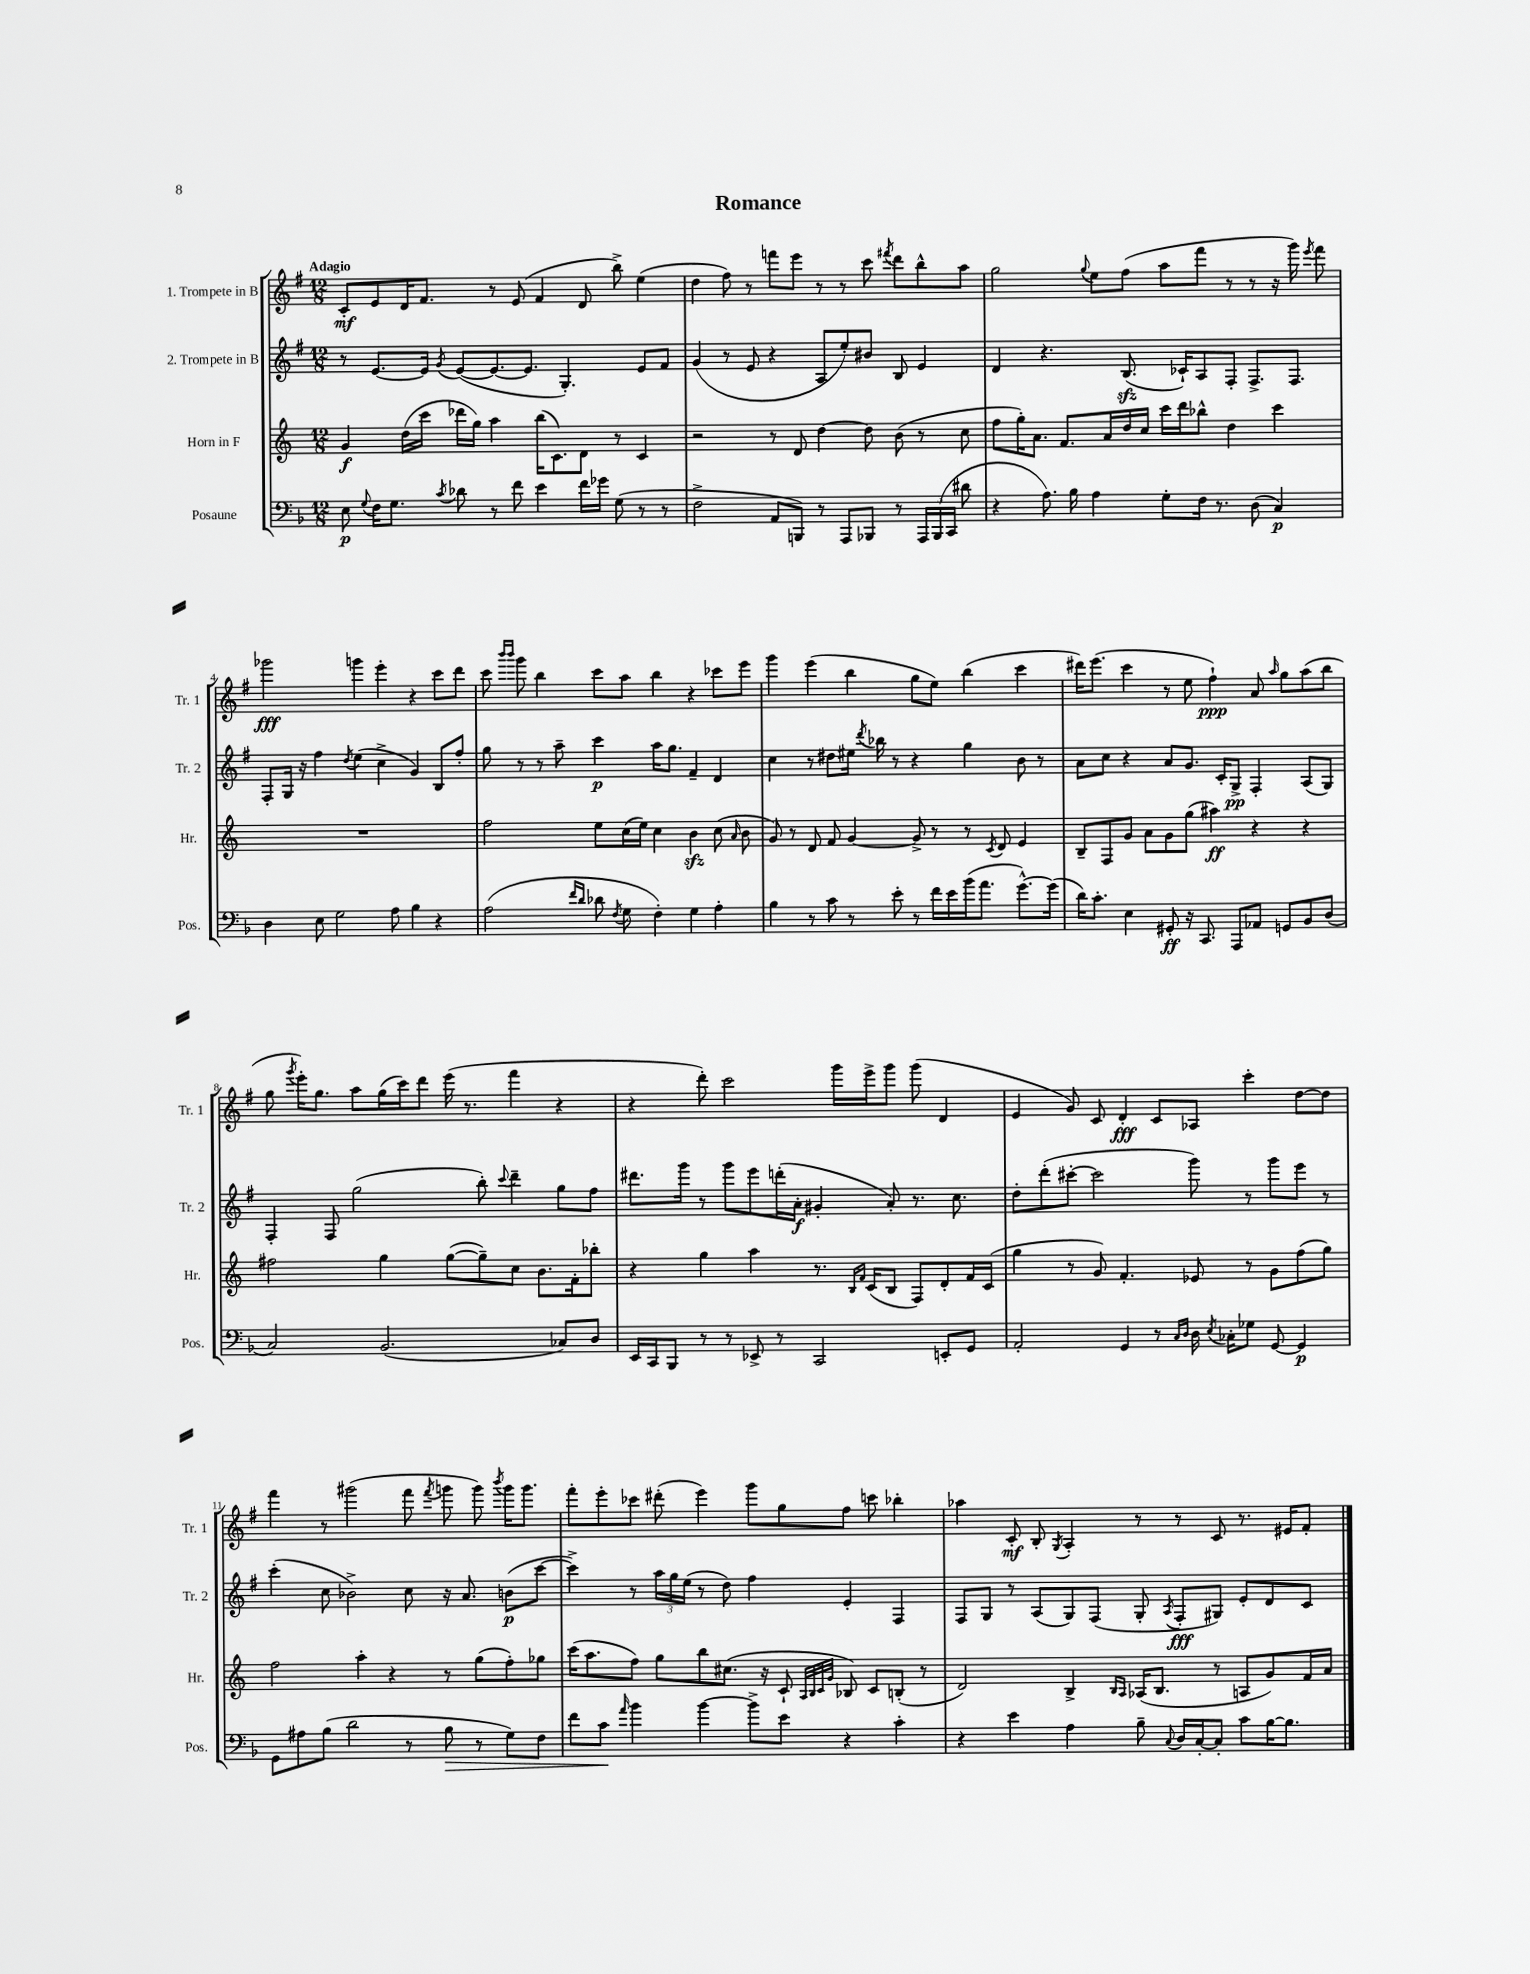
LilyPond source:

\header { title = "Romance" }
<<
\new StaffGroup <<
\new Staff = "s0" \with { instrumentName = "1. Trompete in B" shortInstrumentName = "Tr. 1" } {
    \clef treble \key g \major \numericTimeSignature \time 12/8 \tempo "Adagio"
    \autoBeamOff c'8[-.\mf e'8 d'16 fis'8.] r8 e'8( fis'4 d'8 b''8->) e''4( |
    d''4 fis''8) r8 f'''8[ e'''8] r8 r8 c'''8 \acciaccatura { fis'''8 } d'''8[ b''8-^ a''8] |
    g''2 \appoggiatura { g''8 } e''8[ fis''8]( a''8[ fis'''8] r8 r8 r16 g'''16) \acciaccatura { e'''8 } fis'''8 |
    ges'''2\fff g'''4 e'''4-. r4 c'''8[ d'''8] |
    c'''8 \grace { b'''16[ b'''16] } g'''8 b''4 c'''8[ a''8] b''4 r4 ces'''8[ e'''8] |
    g'''4 e'''4( b''4 g''8[ e''8]) b''4( c'''4 |
    dis'''16[) e'''8.]( c'''4 r8 e''8 fis''4-!\ppp) a'8 \grace { a''16 } g''8[ a''8( b''8] |
    g''8 \acciaccatura { g'''8 } e'''16[-.) g''8.] a''8[ g''16( c'''16) d'''8] e'''16( r8. fis'''4 r4 |
    r4 d'''8-.) c'''2 g'''16[ e'''16-> g'''8] g'''8( d'4 |
    e'4 g'8) c'8 d'4-.\fff c'8[ aes8] c'''4-. d''8[~ d''8] |
    fis'''4 r8 gis'''2( fis'''8 \acciaccatura { fis'''8 } g'''8 g'''8) \acciaccatura { b'''8 } g'''16[ g'''8.] |
    fis'''8[-. e'''8-. ces'''8] dis'''8-.( e'''4) g'''8[ g''8 fis''8] c'''8 bes''4-. |
    aes''4 c'8-.\mf b8-. \acciaccatura { g8 } a4-. r8 r8 c'8 r8. eis'16[ fis'8]-. \bar "|." |
}
\new Staff = "s1" \with { instrumentName = "2. Trompete in B" shortInstrumentName = "Tr. 2" } {
    \clef treble \key g \major \numericTimeSignature \time 12/8
    \autoBeamOff r8 e'8.[~ e'16] \acciaccatura { g'8 } e'8[~( e'8.~ e'8.] g4.-.) e'8[ fis'8] |
    g'4( r8 e'8 r4 a8[ e''8-.) bis'8] b8 e'4 |
    d'4 r4. b8.\sfz( ces'16[-!) a8 fis8]-. fis8.[-> fis8.] |
    fis8[-. g16] r16 fis''4 \acciaccatura { d''8 } e''4( c''4-> g'4) b8[ fis''8]-. |
    g''8 r8 r8 a''8-- c'''4\p a''16[ g''8.] fis'4-- d'4 |
    c''4 r8 dis''8[ eis''16] \acciaccatura { d'''8 } bes''16 r8 r4 g''4 b'8 r8 |
    a'8[ c''8] r4 a'8[ g'8.] c'16[-. g8]->\pp fis4-. a8[( g8]) |
    fis4-. fis8 g''2( b''8-.) \appoggiatura { c'''8 } d'''4-- g''8[ fis''8] |
    dis'''8.[ g'''16] r8 g'''8[ e'''8 d'''16-.( a'16]-.\f gis'4-. a'8-.) r8. c''8. |
    d''8[-. d'''8-.( cis'''8]~-. cis'''2 g'''8) r8 g'''8[ e'''8] r8 |
    c'''4-.( c''8 bes'2->) c''8 r16 a'8. b'8[\p( c'''8]~ |
    c'''4->) r8 \tuplet 3/2 { a''16[ g''16 e''16]( } r8 d''8) fis''4 e'4-. fis4 |
    fis8[ g8] r8 a8[( g8) fis8]( g8-. \acciaccatura { a8 } fis8[-.\fff gis8]) e'8[-. d'8 c'8] \bar "|." |
}
\new Staff = "s2" \with { instrumentName = "Horn in F" shortInstrumentName = "Hr." } {
    \clef treble \key c \major \numericTimeSignature \time 12/8
    \autoBeamOff g'4\f d''16[( c'''16] des'''16[ g''16]) a''4 b''16[( c'8.) d'8] r8 c'4 |
    r2 r8 d'8 d''4~ d''8 b'8( r8 c''8 |
    f''8[ g''16-.) a'8.] f'8.[ a'16 d''16 c''16] c'''16[ d'''16 bes''8]-^ d''4 c'''4 |
    R1. |
    f''2 e''8[ c''16( e''16]) c''4 b'4\sfz c''8( \grace { a'16 } b'8 |
    g'8) r8 d'8 f'8 g'4~ g'8-> r8 r8 \acciaccatura { c'8 } d'8 e'4 |
    b8[-- f8 g'8] a'8[ g'8 g''8]( ais''4\ff) r4 r4 |
    fis''2 g''4 g''8[~( g''8--) c''8] b'8.[ f'16-. bes''8]-. |
    r4 g''4 a''4 r8. \grace { b16[ f'16] } c'16[( b8] f8[) d'8-. f'16 c'16]( |
    g''4 r8 g'8) f'4.-. ees'8 r8 g'8[ f''8( g''8]) |
    f''2 a''4-. r4 r8 g''8[( f''8-.) ges''8] |
    c'''16[( a''8. f''8]) g''8[ b''8 cis''8.]( r16 c'8-! \grace { a32[ b32 c'32 g'32] } bes8) c'8[ b8]-.( r8 |
    d'2) b4-> \grace { b16[ a16] } aes16[( b8.] r8 a8[ g'8) f'16 a'16] \bar "|." |
}
\new Staff = "s3" \with { instrumentName = "Posaune" shortInstrumentName = "Pos." } {
    \clef bass \key f \major \numericTimeSignature \time 12/8
    \autoBeamOff e8\p \appoggiatura { g8 } f16[ g8.] \acciaccatura { c'8 } des'8 r8 f'8 e'4 f'16[ ges'16] g8( r8 r8 |
    f2-> a,8[ b,,8]) r8 a,,8[ bes,,8] r8 \tuplet 3/2 { a,,16[ bes,,16( c,16] } dis'8 |
    r4 a8.) bes16 a4 g8[-. f16] r8. d8( c4\p) |
    d4 e8 g2 a8 bes4 r4 |
    a2( \grace { f'16[ d'16] } des'8 \acciaccatura { f8 } g8 f4-.) g4 a4-. |
    bes4 r8 c'8 r8 e'8-. r8 f'16[ e'16 bes'16( a'8.] g'8.[~-^) g'16]( |
    d'16[) c'8.]-. e4 gis,8-.\ff r16 c,8. a,,8[ aes,8] g,8[ bes,8 d8]( |
    c2) bes,2.( ces8[) d8] |
    e,16[ c,16 bes,,8] r8 r8 ees,8-> r8 c,2 e,8[-. g,8] |
    a,2-. g,4 r8 \grace { c16[ d16] } d16 \acciaccatura { e8 } ces16[-. ges8] g,8~ g,4\p |
    g,8[ ais8 bes8]( d'2 r8 bes8\> r8 g8[) f8] |
    f'8[ c'8]\! \grace { a'16 } bes'4 bes'4~ bes'8[-> e'8] r4 c'4-. |
    r4 e'4 a4 bes8-- \appoggiatura { c8 } d16[ c16~-. c8]-. c'8[ bes16~ bes8.] \bar "|." |
}
>>
>>
